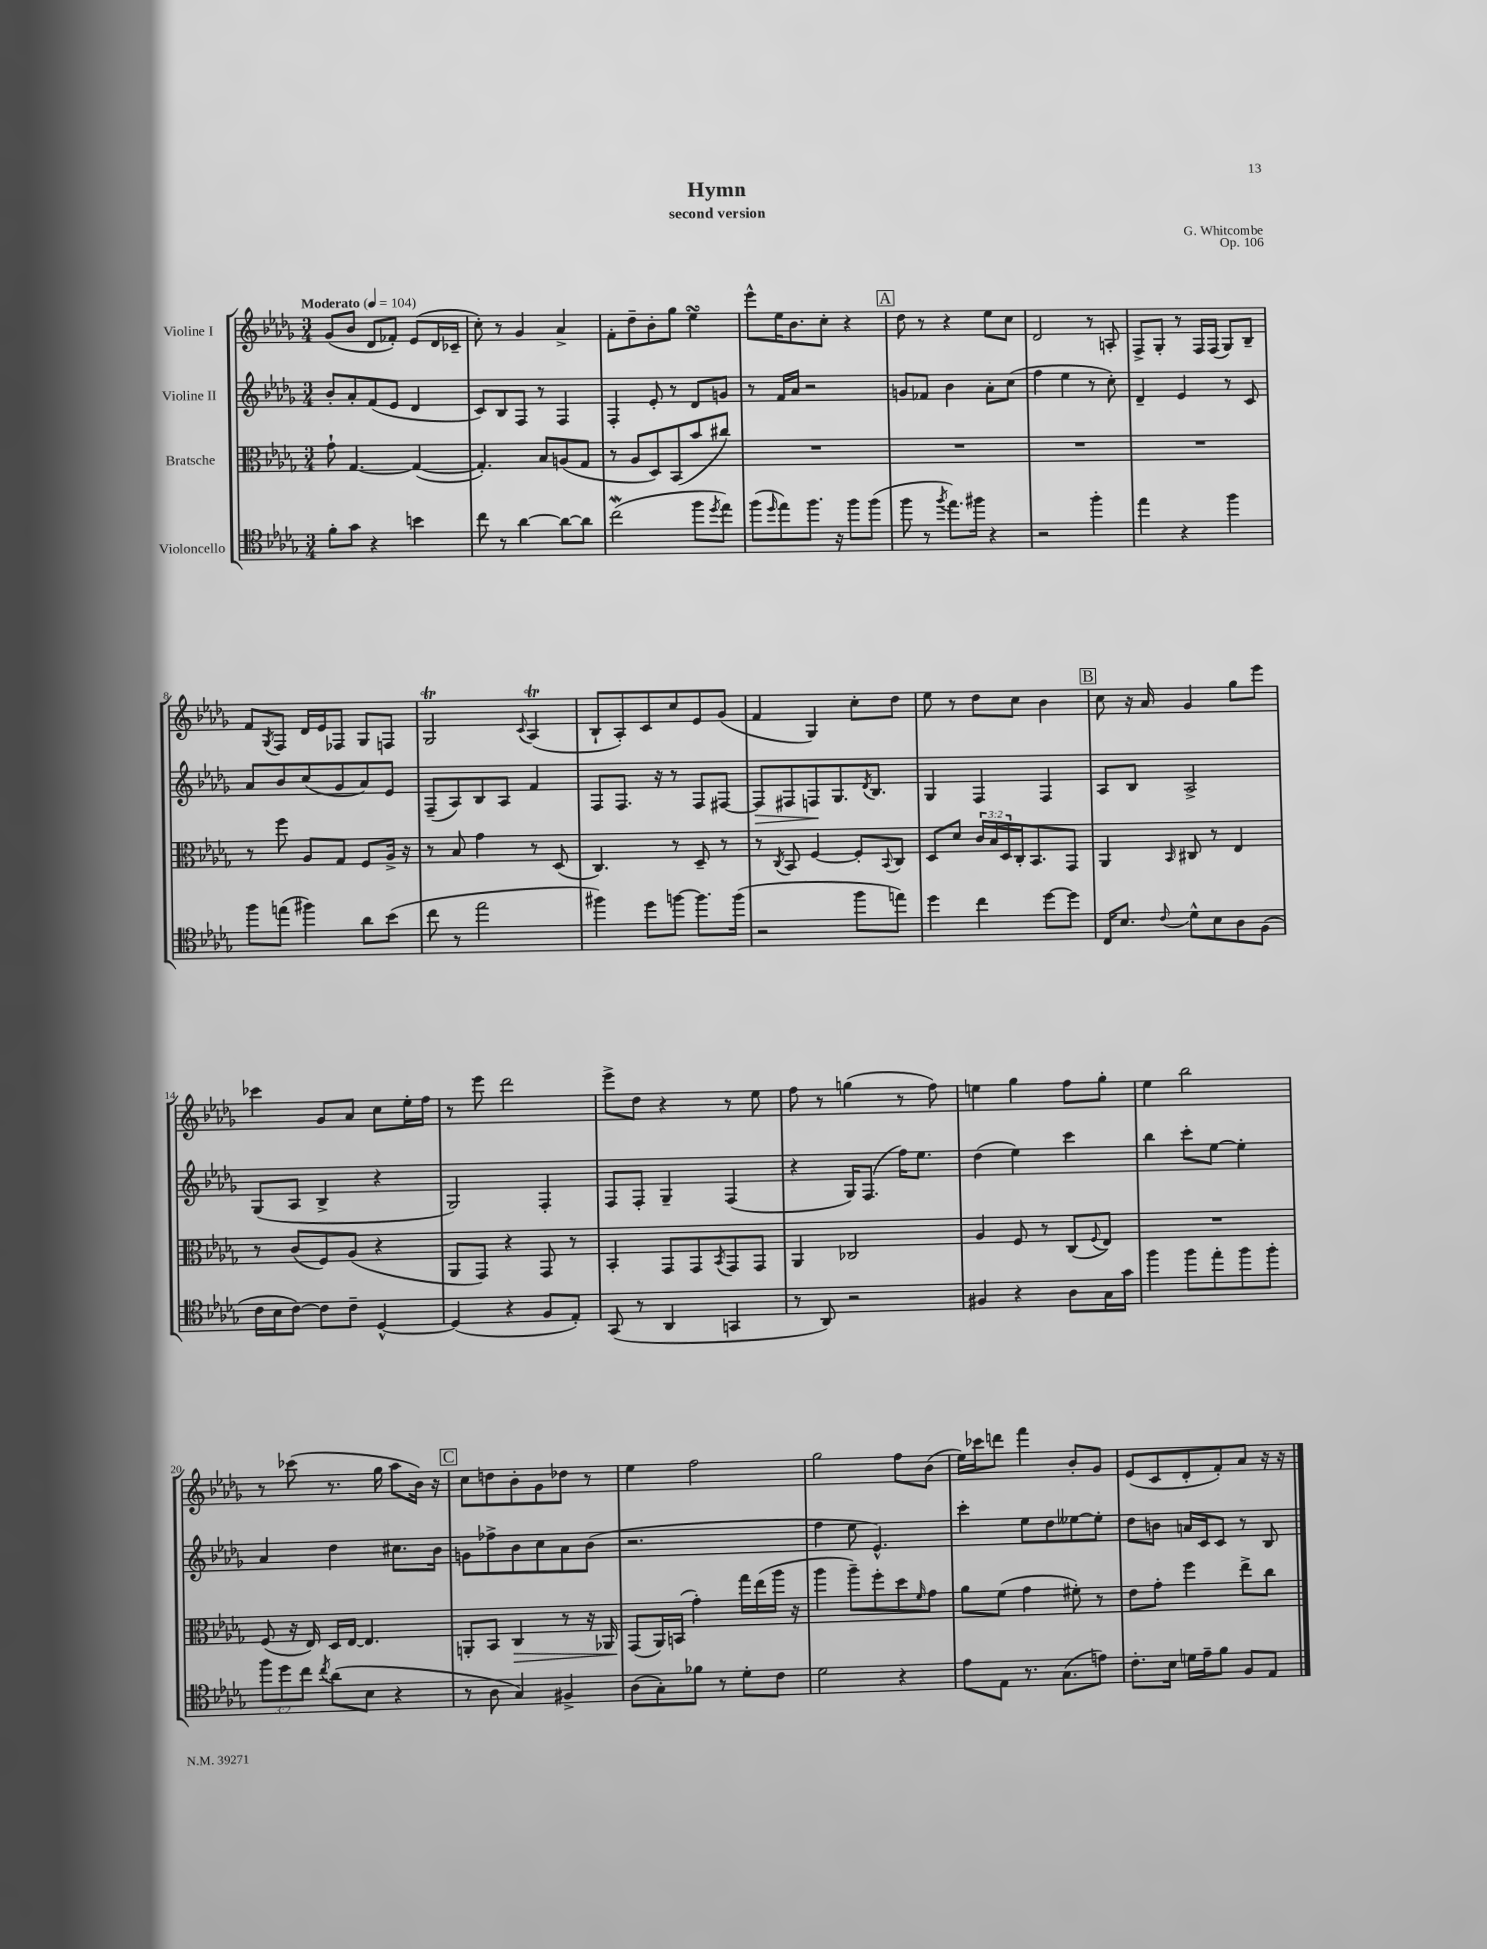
\header { title = "Hymn" composer = "G. Whitcombe" subtitle = "second version" opus = "Op. 106" }
<<
\new StaffGroup <<
\new Staff = "s0" \with { instrumentName = "Violine I" } {
    \clef treble \key des \major \numericTimeSignature \time 3/4 \tempo "Moderato" 4 = 104
    ges'8( bes'8 des'8 fes'8-.) ees'8( des'16 ces'16-- |
    c''8-.) r8 ges'4 aes'4-> |
    f'8-. des''8-- bes'8-. ges''8 ees''4\turn |
    ees'''8-^ ees''16 bes'8. c''8-. r4 |
    \mark \markup { \box "A" } des''8 r8 r4 ees''8 c''8 |
    des'2 r8 a8-. |
    f8-> ges8-. r8 f16 f16( ges8) bes8-- |
    f'8 \acciaccatura { ges8 } f8 des'16 ees'16 fes8 ges8 f8 |
    ges2\trill \appoggiatura { c'8 } aes4\trill( |
    bes8-! aes8-.) c'8 c''8 ees'8 ges'8( |
    f'4 ges4) c''8-. des''8 |
    ees''8 r8 des''8 c''8 bes'4 |
    \mark \markup { \box "B" } c''8 r16 aes'16 ges'4 ges''8 ees'''8 |
    ces'''4 ges'8 aes'8 c''8 ees''16-. f''16 |
    r8 ees'''8 des'''2 |
    ees'''8-> des''8 r4 r8 ees''8 |
    f''8 r8 g''4( r8 f''8) |
    e''4 ges''4 f''8 ges''8-. |
    ees''4 bes''2 |
    r8 ces'''8( r8. ges''16 aes''8 bes'16) r16 |
    \mark \markup { \box "C" } c''8 d''8 bes'8-. ges'8 des''8 r8 |
    ees''4 f''2 |
    ges''2 f''8 bes'8( |
    ees''16) ces'''16 d'''8 f'''4 bes'8-. ges'8 |
    ees'8( c'8 des'8-. f'8-.) aes'8 r16 r16 \bar "|." |
}
\new Staff = "s1" \with { instrumentName = "Violine II" } {
    \clef treble \key des \major \numericTimeSignature \time 3/4
    bes'8-. aes'8-. f'8( ees'8 des'4 |
    c'8) bes8 f8 r8 f4 |
    f4-. ees'8-. r8 des'8 g'8 |
    r8 f'16 aes'16 r2 |
    \mark \markup { \box "A" } g'8 fes'8 bes'4 aes'8-. c''8( |
    f''4 ees''4 r8 c''8-.) |
    des'4-- ees'4 r8 c'8 |
    aes'8 bes'8 c''8( ges'8 aes'8) ees'8 |
    f8--( aes8) bes8 aes8 f'4 |
    f8 f8. r16 r8 f8 fis8~ |
    fis8\> fis8 f8\! ges8. \acciaccatura { des'8 } bes8. |
    ges4 f4 f4 |
    \mark \markup { \box "B" } aes8 bes8 aes2-> |
    ges8( aes8 bes4-> r4 |
    ges2) f4-. |
    f8 f8-. ges4-- f4( |
    r4 ges16) f8.( f''16) ees''8. |
    des''4( ees''4) c'''4 |
    bes''4 c'''8-. ees''8~ ees''4-. |
    aes'4 des''4 cis''8. bes'16 |
    \mark \markup { \box "C" } g'8 fes''8-> bes'8 c''8 aes'8 bes'8( |
    r2. |
    f''4 ees''8 ees'4.-^) |
    c'''4-. ees''8 des''8 eeses''8~ eeses''8-. |
    des''8 b'8 a'16 c'16 c'8 r8 bes8 \bar "|." |
}
\new Staff = "s2" \with { instrumentName = "Bratsche" } {
    \clef alto \key des \major \numericTimeSignature \time 3/4 \override Staff.TupletNumber.text = #tuplet-number::calc-fraction-text
    ges'8-! ges4.~ ges4~( |
    ges4.-.) bes8 a8( ges8 |
    r8 aes8 des8) bes,8( bes'8 cis''8) |
    R2. |
    \mark \markup { \box "A" } R2. |
    R2. |
    R2. |
    r8 f''8 aes8 ges8 f8 aes16-> r16 |
    r8 bes8 ges'4 r8 des8( |
    c4.) r8 des8-- r8 |
    r8 \acciaccatura { c8 } bes,8 f4~ f8-. \appoggiatura { bes,8 } c8 |
    des8 des'8 \tuplet 3/2 { c'16 bes16 des16 } c16-. bes,8. ges,8 |
    \mark \markup { \box "B" } aes,4 \grace { bes,16 } cis8 r8 ees4 |
    r8 c'8( f8) aes8( r4 |
    aes,8 ges,8) r4 ges,8 r8 |
    bes,4-. ges,8 ges,8 \acciaccatura { bes,8 } ges,8 ges,8 |
    aes,4 ces2 |
    aes4 f8 r8 c8( \appoggiatura { f8 } ees8) |
    R2. |
    f8( r16 ees16) des16 ees16~ ees4. |
    \mark \markup { \box "C" } a,8-. bes,8 c4\> r8 r16 aes,16 |
    ges,8\!( aes,16) b,16( ges'4-.) ges''16 ees''16( aes''16 r16 |
    aes''4 aes''8--) f''8-. des''8 \grace { f'16 } ges'8 |
    aes'8 f'8( ges'4 fis'8-.) r8 |
    ees'8 ges'8-. f''4 ees''8-> c''8 \bar "|." |
}
\new Staff = "s3" \with { instrumentName = "Violoncello" } {
    \clef tenor \key des \major \numericTimeSignature \time 3/4 \override Staff.TupletNumber.text = #tuplet-number::calc-fraction-text
    f'8-. ges'8 r4 b'4 |
    c''8 r8 aes'4~ aes'8~ aes'8 |
    c''2\mordent( f''8 \acciaccatura { des''8 } ees''8) |
    f''8( \grace { des''16 } ees''8) f''8. r16 f''8 f''8( |
    \mark \markup { \box "A" } f''8 r8 \acciaccatura { f''8 } ees''8.) fis''16 r4 |
    r2 f''4-. |
    ees''4 r4 f''4 |
    f''8 e''8( fis''4) aes'8 bes'8( |
    c''8 r8 ees''2 |
    fis''4) des''8 f''8~ f''8. f''16( |
    r2 f''8 e''8) |
    des''4 c''4 des''8~ des''8 |
    \mark \markup { \box "B" } c16 bes8. \appoggiatura { c'8 } des'8-^ bes8 aes8 f8( |
    c'16 bes16 c'8~) c'8 c'8-- des4~-^ |
    des4( r4 f8 ees8-.) |
    ges,8( r8 aes,4 g,4 |
    r8 aes,8) r2 |
    fis4 r4 aes8 ges16 ges'16 |
    f''4 f''8 ees''8-. f''8 f''8-. |
    \tuplet 3/2 { f''8 des''8 c''8 } \acciaccatura { c''8 } aes'8( bes8 r4 |
    \mark \markup { \box "C" } r8 aes8 ges4) fis4-> |
    aes8( ges8-.) fes'8 r8 des'8-. c'8 |
    des'2 r4 |
    ees'8 ees8 r8. ges8.( e'8) |
    c'8.-. bes16 d'16 ees'16-- f'8 f8 ees8 \bar "|." |
}
>>
>>
